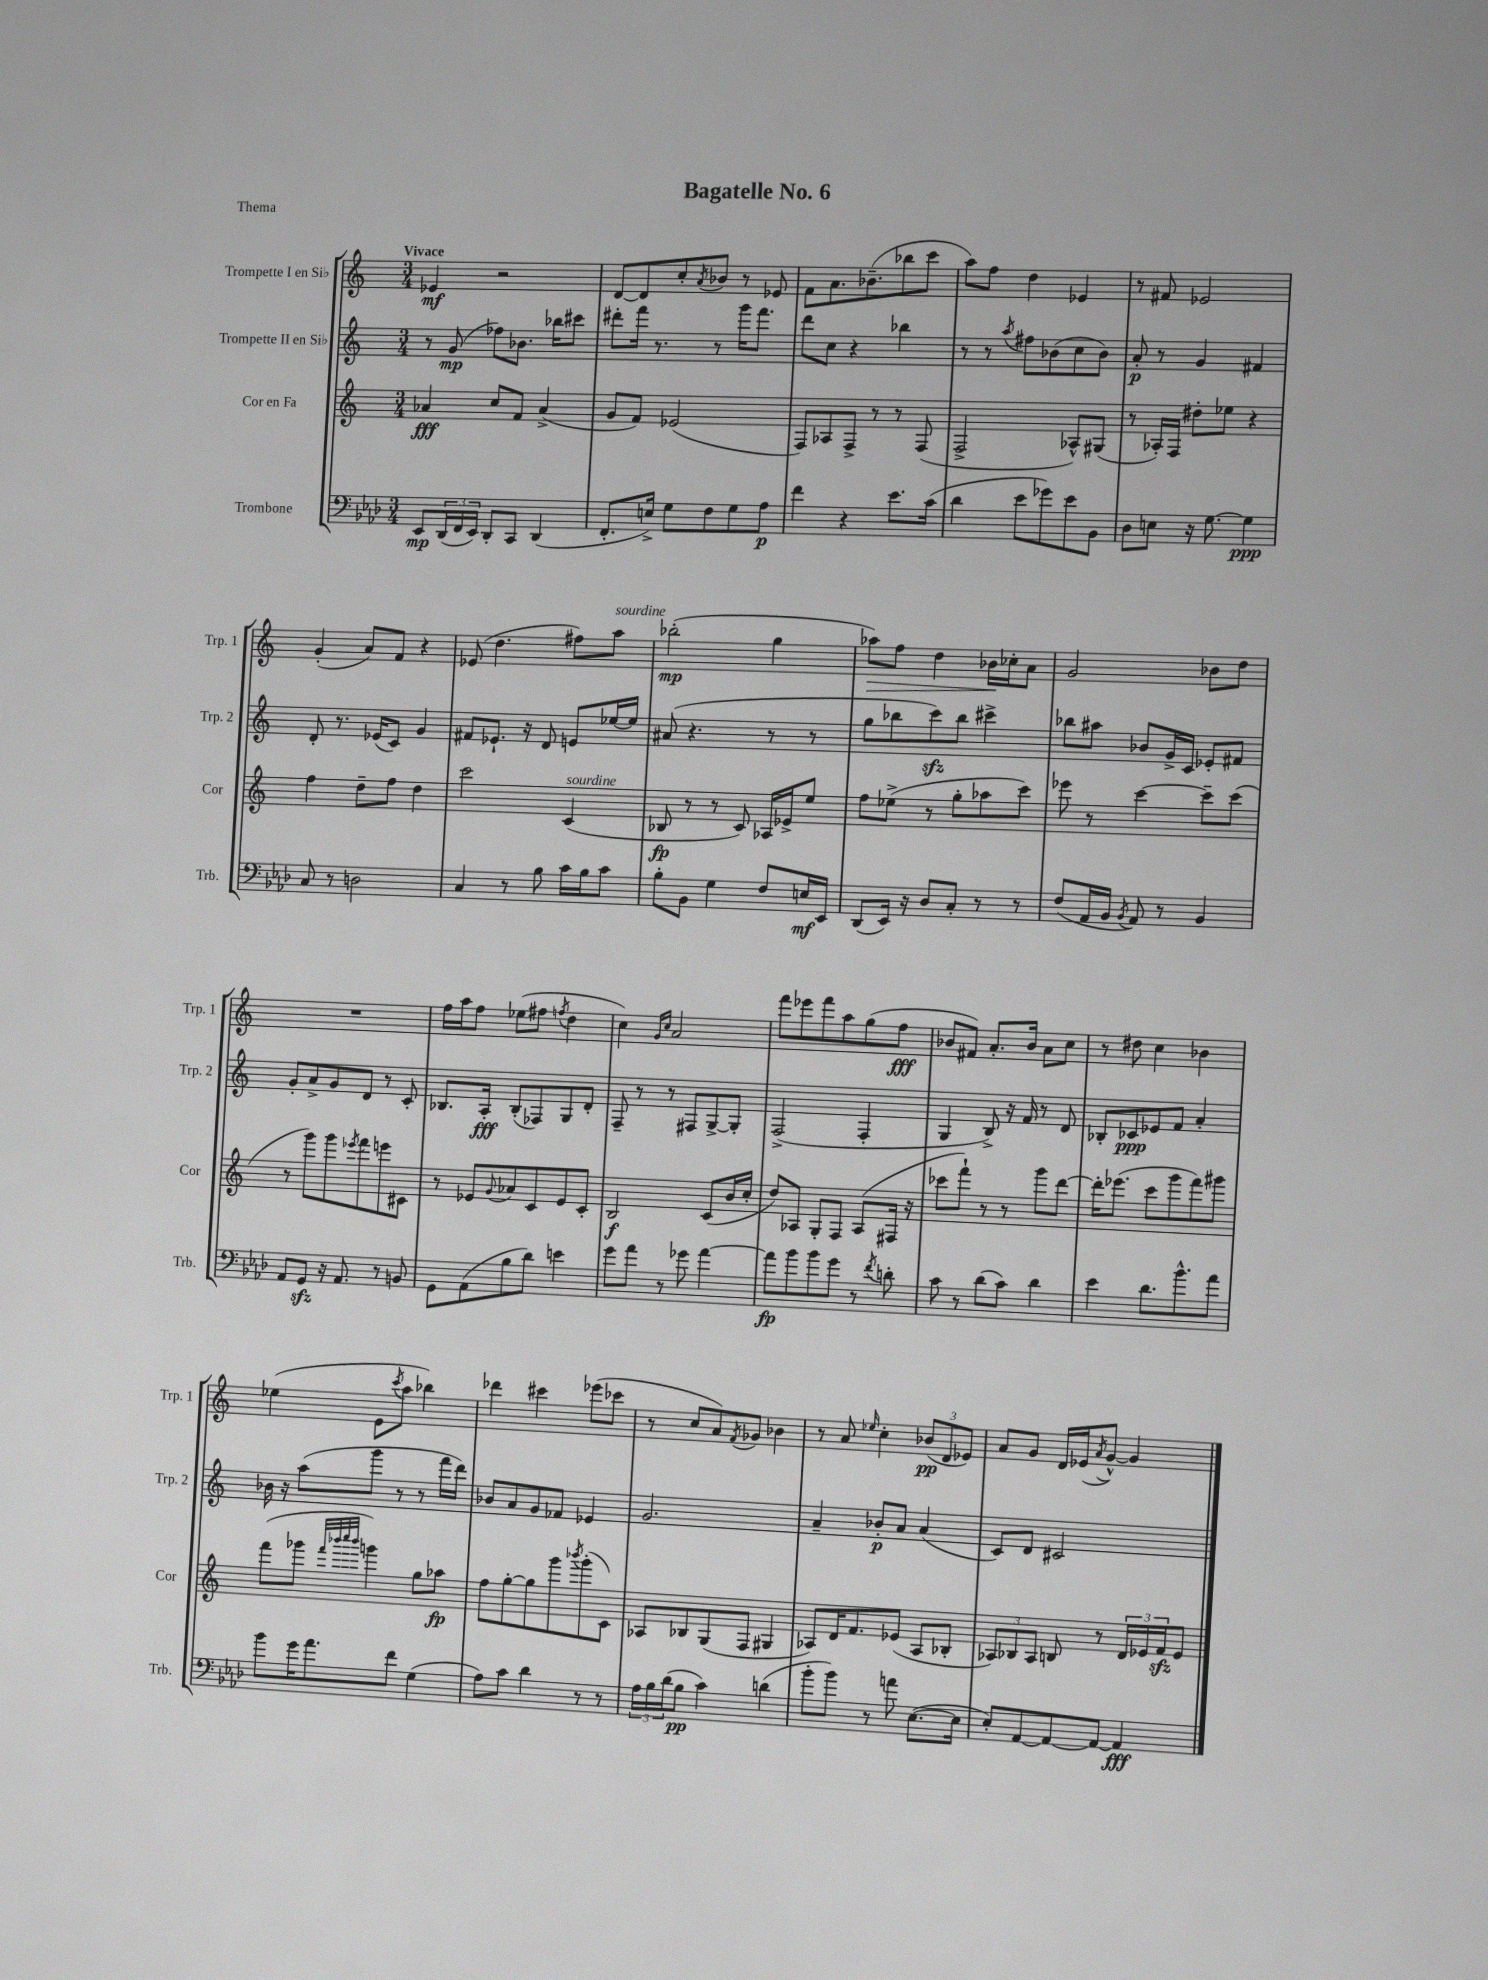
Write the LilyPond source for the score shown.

\header { title = "Bagatelle No. 6" piece = "Thema" }
<<
\new StaffGroup <<
\new Staff = "s0" \with { instrumentName = "Trompette I en Sib" shortInstrumentName = "Trp. 1" } {
    \clef treble \key c \major \numericTimeSignature \time 3/4 \tempo "Vivace"
    ees'4\mf r2 |
    d'8~ d'8 c''8-. \acciaccatura { a'8 } bes'8 r8 ees'8 |
    f'8 a'8. bes'8.--( bes''8 c'''8 |
    a''8) f''8 d''4 ees'4 |
    r8 fis'8 ees'2 |
    g'4-.( a'8) f'8 r4 |
    ees'8( d''4. fis''8) a''8^\markup { \italic "sourdine" } |
    bes''2-.\mp( g''4 |
    aes''8\>) f''8 d''4 bes'16\! ces''16-. a'8 |
    g'2 bes'8 d''8 |
    R2. |
    f''16 a''16 f''8 ees''8( fis''8 \acciaccatura { f''8 } d''4 |
    c''4) \grace { g'16 c''16 } a'2 |
    f'''8 ees'''8 f'''8 a''8 g''8( f''8\fff |
    bes'8 fis'8) a'8.-. bes'16 a'8 c''8 |
    r8 dis''8 c''4 bes'4 |
    ees''4( e'8 \acciaccatura { c'''8 } a''8 bes''4) |
    des'''4 cis'''4 ees'''8( ces'''8 |
    r8 c''8 a'8) \acciaccatura { f'8 } ges'8 bes'4 |
    r8 a'8 \grace { ees''16 } c''4-. \tuplet 3/2 { bes'8\pp( d'8 ees'8) } |
    a'8 g'8 d'16 ees'16( \acciaccatura { a'8 } g'8~-^) g'4 \bar "|." |
}
\new Staff = "s1" \with { instrumentName = "Trompette II en Sib" shortInstrumentName = "Trp. 2" } {
    \clef treble \key c \major \numericTimeSignature \time 3/4
    r8 g'8\mp( fes''8) bes'8. bes''16 cis'''8 |
    dis'''8-. f'''16 r8. r8 g'''16 f'''8. |
    d'''8 c''8 r4 bes''4 |
    r8 r8 \acciaccatura { a''8 } fis''8 bes'8( c''8 bes'8) |
    a'8-.\p r8 g'4 fis'4 |
    d'8-. r8. ees'16( c'8) g'4 |
    fis'8 ees'8.-! r16 d'8 e'8 ees''16~ ees''16 |
    ais'8( r4. r8 r8 |
    g''8 bes''8 c'''8\sfz) bes''8 cis'''4-> |
    bes''8 ais''8 bes'8 g'16-> c'16 ees'8-. fis'8 |
    g'8-. a'8-> g'8 d'8 r8 c'8-. |
    bes8. a16-.\fff bes8-.( fes8) g8 d'8-. |
    f8-- r8 r8 fis8 g8~-> g8-. |
    f2->( f4-. |
    g4 b8->) r16 f'16 r8 d'8 |
    bes8-. ces'8\ppp ees'8 f'8 a'4-. |
    bes'16 r16 a''8( g'''8 r8 r8 f'''16 d'''16) |
    bes'8 a'8 g'8 fes'8 ees'4 |
    g'2. |
    a'4-- bes'8-.\p a'8 a'4( |
    c'8) d'8 cis'2 \bar "|." |
}
\new Staff = "s2" \with { instrumentName = "Cor en Fa" shortInstrumentName = "Cor" } {
    \clef treble \key c \major \numericTimeSignature \time 3/4
    aes'4\fff c''8 f'8 aes'4->( |
    g'8 f'8) ees'2( |
    f8) aes8 f8-> r8 r8 f8( |
    f2-> aes8-^) gis8( |
    r8 aes16-.) f16 dis''8-. ees''8 r4 |
    f''4 d''8-- f''8 d''4 |
    c'''2 c'4^\markup { \italic "sourdine" }( |
    bes8\fp r8 r8 c'8) aes16 ees'16-> e''8 |
    f''8 ees''8->( r8 g''8-. aes''8 c'''8) |
    ees'''8 r8 c'''4~ c'''8-- c'''8( |
    r8 g'''8) g'''8 \acciaccatura { ees'''8 } f'''8 e'''8 cis'8 |
    r8 ees'8 \appoggiatura { g'8 } aes'8 c'8 ees'8 c'8-. |
    b2\f c'8( b'16 c''16-. |
    d''8) aes8 g8-. f8 aes8( fis16 r16 |
    ces'''8 f'''8-!) r8 r8 g'''8 d'''8~ |
    d'''16-. ees'''8.( c'''8 g'''8 f'''8) gis'''8 |
    f'''8( ges'''8 \grace { f'''32 bes'''32 c''''32 bes'''32 } g'''4) g''8 aes''8\fp |
    f''8 g''8~-. g''8 g'''8 \acciaccatura { bes'''8 } g'''8-.( c'8) |
    aes8 bes8 g8( f8 gis4 |
    aes8) d'16 f'8. ees'8( aes8 bes8-. |
    \tuplet 3/2 { aes8) bes8 aes8 } b8 r8 \tuplet 3/2 { d'16 ees'16 f'16\sfz } ees'8 \bar "|." |
}
\new Staff = "s3" \with { instrumentName = "Trombone" shortInstrumentName = "Trb." } {
    \clef bass \key aes \major \numericTimeSignature \time 3/4
    ees,8\mp \tuplet 3/2 { des,16( f,16 ees,16) } des,8-. c,8 des,4( |
    f,8.-. e16->) g8 f8 g8 aes8\p |
    f'4 r4 ees'8. c'16( |
    des'4 ees'8 ges'8) ees'8 bes,8 |
    des8 e8 r16 g8.~ g4\ppp |
    c8 r8 d2 |
    c4 r8 bes8 c'16 bes16 c'8 |
    bes8-. bes,8 g4 f8 e16\mf ees,16 |
    des,8( ees,16) r16 des8 c8-. r8 r8 |
    f8( aes,16 bes,16 \acciaccatura { bes,8 } aes,8) r8 bes,4 |
    aes,8 g,8\sfz r16 aes,8. r8 b,8 |
    g,8 aes,8( bes8 des'8) e'4 |
    g'8 aes'8 r8 ges'8 aes'4~ |
    aes'8\fp bes'8 bes'8 g'8 r8 \acciaccatura { f'8 } d'8-. |
    c'8 r8 des'8( c'8) des'4 |
    ees'4 des'8. bes'8.-^ aes'8 |
    bes'8 g'16 aes'8. f'8 g4( |
    aes8) c'8 des'4 r8 r8 |
    \tuplet 3/2 { aes16 bes16 des'16( } bes8\pp c'4) d'4( |
    bes'8-. bes'8) r8 a'8 ees8.~( ees16 |
    ees8-.) aes,8~ aes,8~ aes,8~ aes,4\fff \bar "|." |
}
>>
>>
\layout { \context { \Score \remove "Bar_number_engraver" } }
